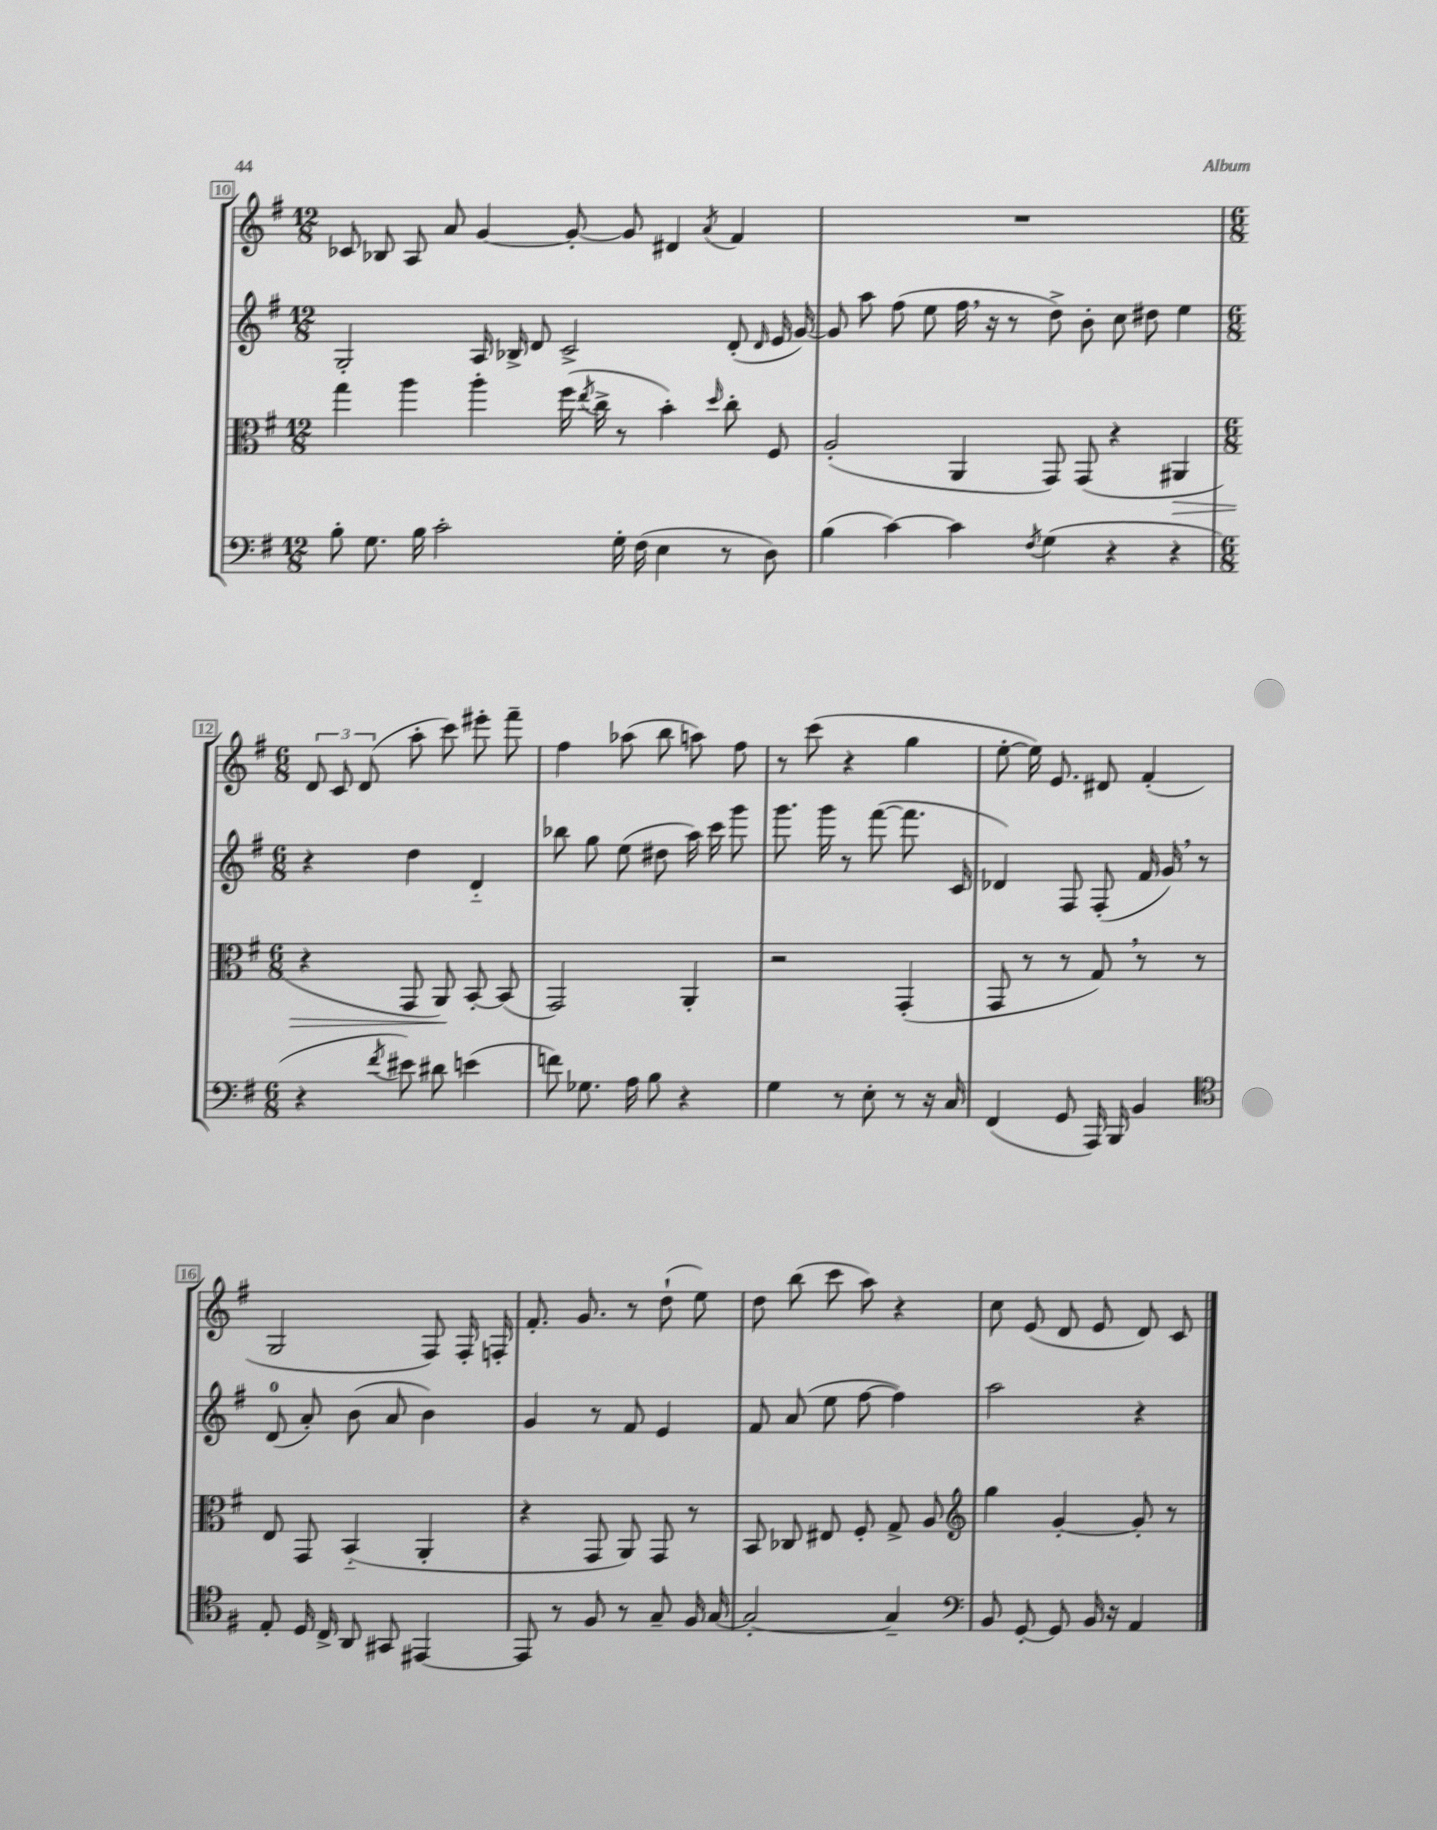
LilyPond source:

<<
\new StaffGroup <<
\new Staff = "s0" {
    \clef treble \key g \major \numericTimeSignature \time 12/8
    \autoBeamOff ces'8 bes8 a8 a'8 g'4~ g'8~-. g'8 dis'4 \acciaccatura { a'8 } fis'4 |
    R1. |
    \numericTimeSignature \time 6/8 \tuplet 3/2 { d'8 c'8 d'8( } a''8-. c'''8) eis'''8-. fis'''8-- |
    fis''4 aes''8( b''8 a''8) fis''8 |
    r8 c'''8( r4 g''4 |
    e''8~-. e''16) e'8. dis'8 fis'4-.( |
    g2 fis8) fis16-. f16-. |
    fis'8.-. g'8. r8 d''8-!( e''8) |
    d''8 b''8( c'''8 a''8) r4 |
    c''8 e'8( d'8 e'8 d'8) c'8 \bar "|." |
}
\new Staff = "s1" {
    \clef treble \key g \major \numericTimeSignature \time 12/8
    \autoBeamOff g2-. a16 bes16-> d'8 c'2-> d'8-.( \grace { d'16 } e'16 g'16~) |
    g'8 a''8 fis''8( e''8 fis''16 \breathe r16 r8 d''8->) b'8-. c''8 dis''8 e''4 |
    \numericTimeSignature \time 6/8 r4 d''4 d'4-_ |
    bes''8 g''8 e''8( dis''8 a''16) c'''16 g'''8 |
    g'''8. g'''16 r8 fis'''8~( fis'''8. c'16 |
    des'4) fis8 fis8-.( fis'16 g'16) \breathe r8 |
    d'8-0( a'8-.) b'8( a'8 b'4) |
    g'4 r8 fis'8 e'4 |
    fis'8 a'8( e''8 fis''8~ fis''4) |
    a''2 r4 \bar "|." |
}
\new Staff = "s2" {
    \clef alto \key g \major \numericTimeSignature \time 12/8
    \autoBeamOff g''4 a''4 a''4-. fis''16( \acciaccatura { e''8 } c''16-> r8 b'4-.) \grace { d''16 } c''8-. fis8 |
    a2-.( a,4 g,8) g,8( r4 ais,4\> |
    \numericTimeSignature \time 6/8 r4 g,8 a,8\!) b,8~-. b,8( |
    g,2) a,4-. |
    r2 g,4-.( |
    g,8 r8 r8 g8) \breathe r8 r8 |
    e8 g,8 b,4-_( a,4-. |
    r4 g,8 a,8) g,8 r8 |
    b,8 ces8 eis8 fis8-. g8-> a8 |
    \clef treble g''4 g'4~-. g'8-. r8 \bar "|." |
}
\new Staff = "s3" {
    \clef bass \key g \major \numericTimeSignature \time 12/8
    \autoBeamOff b8-. g8. b16 c'2-. g16-. fis16( e4 r8 d8) |
    b4( c'4~) c'4 \acciaccatura { fis8 } g4( r4 r4 |
    \numericTimeSignature \time 6/8 r4 \acciaccatura { fis'8 } eis'8) dis'8 e'4( |
    f'8) ges8. a16 b8 r4 |
    g4 r8 e8-. r8 r16 c16 |
    fis,4( g,8 a,,16) b,,16 b,4 |
    \clef tenor e8-. d16 c16-> a,8 gis,8 eis,4~ |
    eis,8 r8 fis8 r8 g8-- fis16 g16~ |
    g2~-. g4-- |
    \clef bass b,8 g,8~-. g,8 b,16 r16 a,4 \bar "|." |
}
>>
>>
\layout { \context { \Score currentBarNumber = #10 \override BarNumber.stencil = #(make-stencil-boxer 0.1 0.3 ly:text-interface::print) } }
